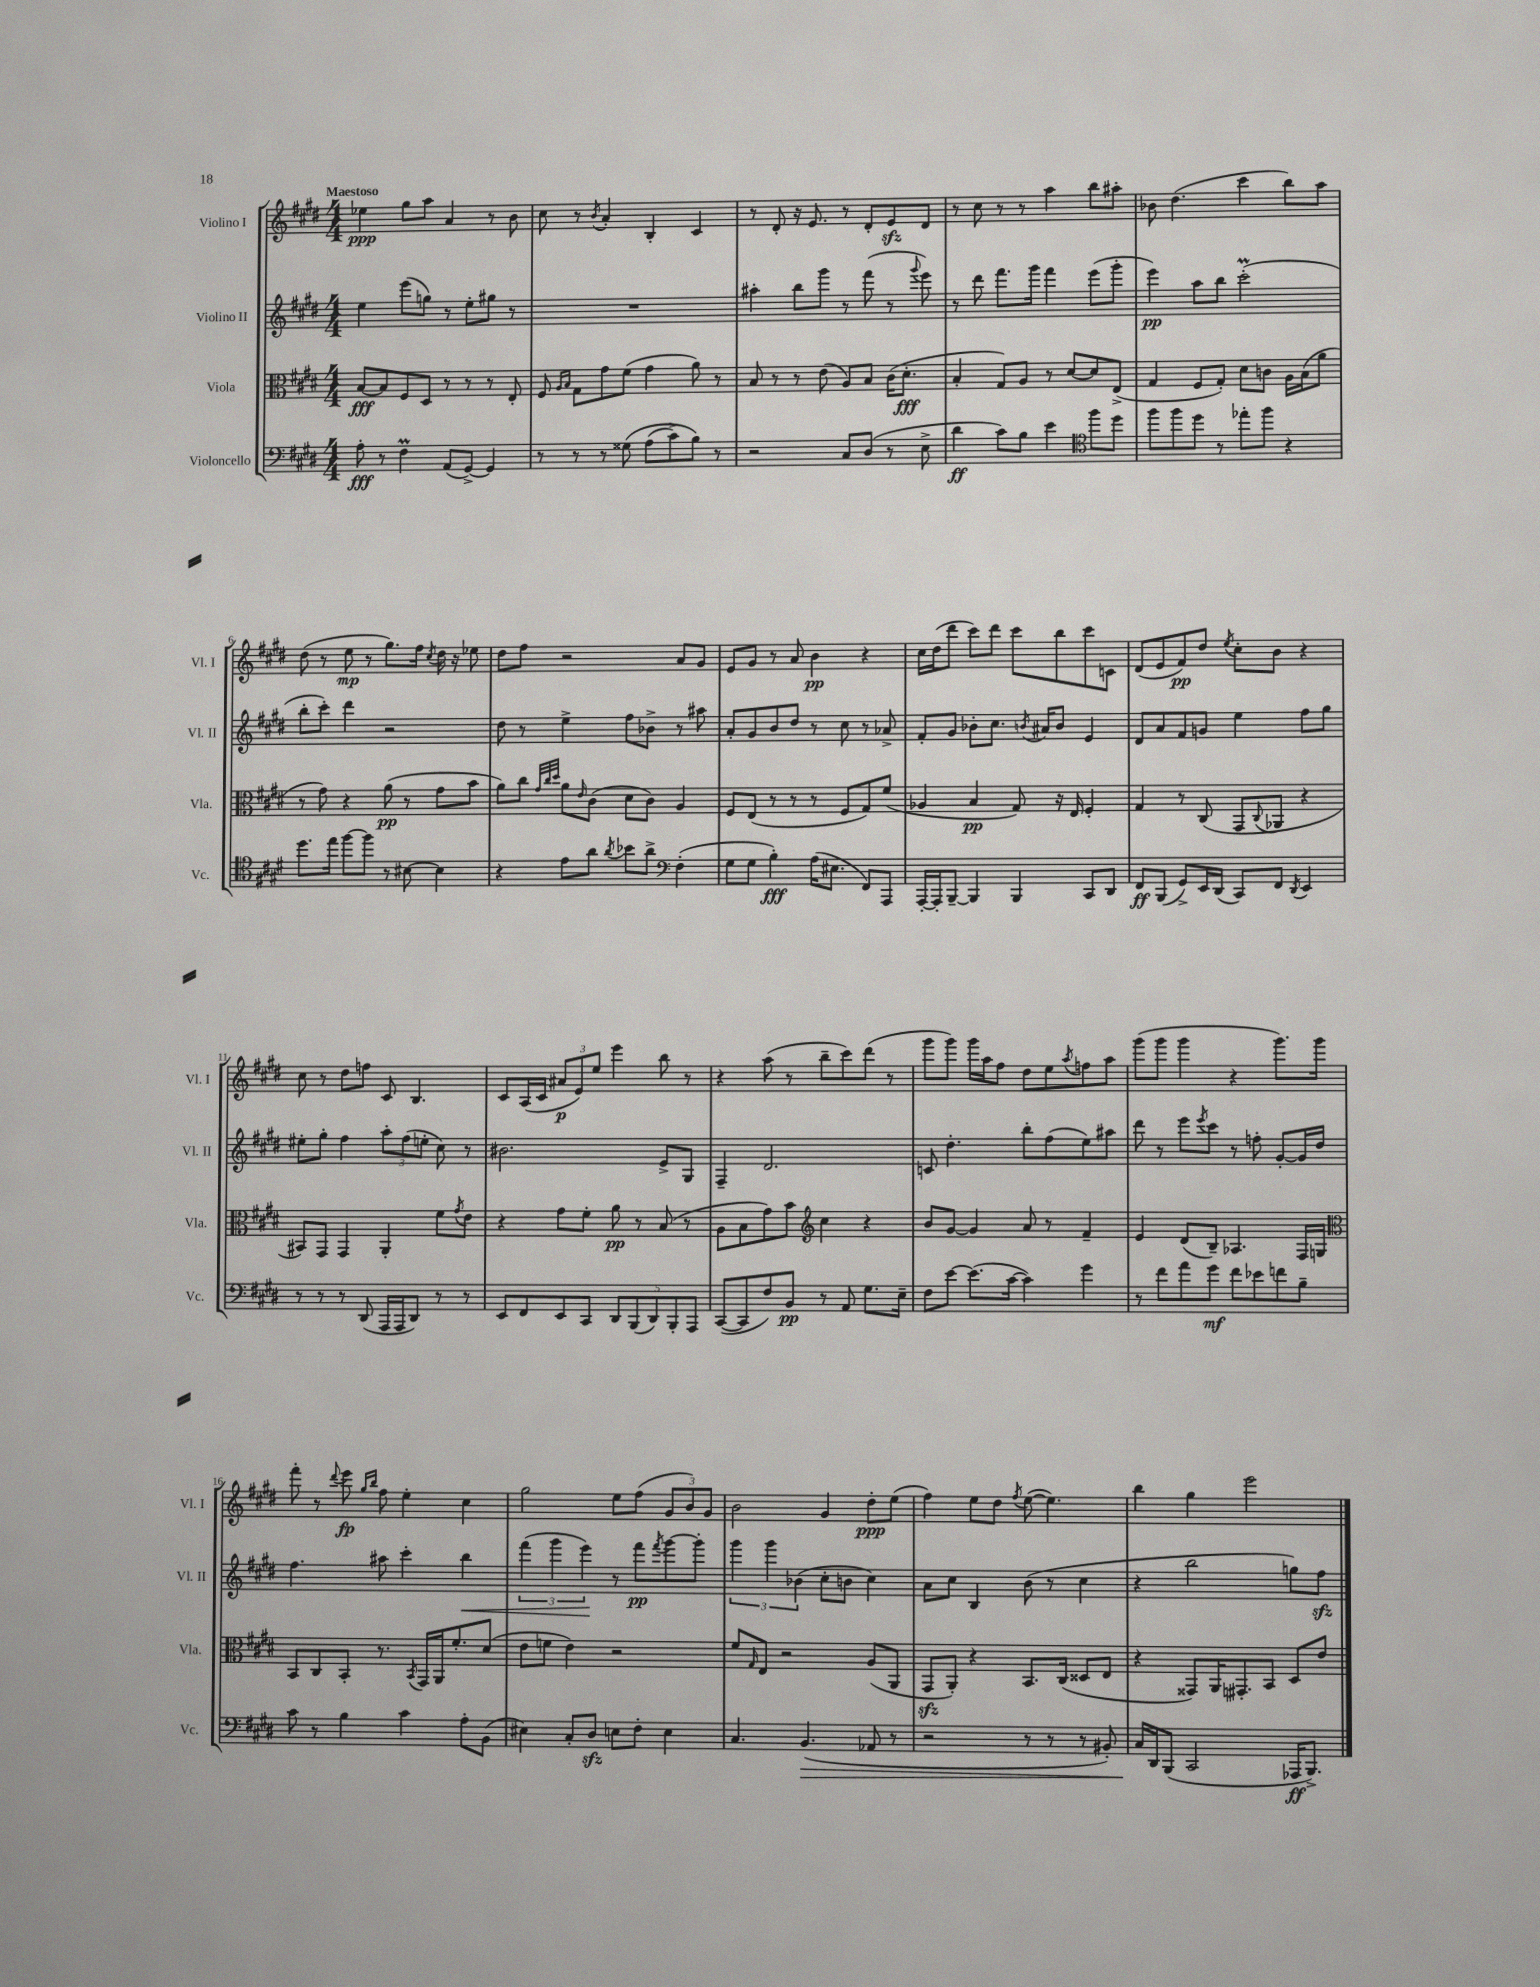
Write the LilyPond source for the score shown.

<<
\new StaffGroup <<
\new Staff = "s0" \with { instrumentName = "Violino I" shortInstrumentName = "Vl. I" } {
    \clef treble \key e \major \numericTimeSignature \time 4/4 \tempo "Maestoso"
    ees''4\ppp gis''8 a''8 a'4 r8 b'8 |
    cis''8 r8 \acciaccatura { b'8 } a'4-. b4-. cis'4 |
    r8 dis'8-. r16 e'8. r8 dis'8-. e'8\sfz dis'8 |
    r8 cis''8 r8 r8 a''4 b''8 ais''8-. |
    bes'8 dis''4.( cis'''4 b''8) a''8 |
    dis''8( r8 e''8\mp r8 gis''8.) fis''16 \acciaccatura { cis''8 } dis''16 r16 ees''8 |
    dis''8 fis''8 r2 a'8 gis'8 |
    e'8 gis'8 r8 a'8 b'4\pp r4 |
    cis''16 dis''16( dis'''8 cis'''8) dis'''8 cis'''8 b''8 cis'''8 c'8 |
    dis'8( e'8 fis'8\pp) dis''8 \acciaccatura { e''8 } cis''8-. b'8 r4 |
    cis''8 r8 dis''8 f''8 cis'8 b4. |
    cis'8 a16( cis'16 \tuplet 3/2 { ais'8\p e'8) e''8 } e'''4 b''8 r8 |
    r4 a''8( r8 b''8-- cis'''8) dis'''8( r8 |
    gis'''8 gis'''8) gis'''16 a''16 fis''8 dis''8 e''8 \acciaccatura { a''8 } f''8 a''8 |
    gis'''8( gis'''8 gis'''4 r4 gis'''8.) gis'''16 |
    fis'''8-. r8 \appoggiatura { dis'''8 } e'''8\fp \grace { gis''16 b''16 } fis''8 e''4-. cis''4 |
    gis''2 e''8 fis''8( \tuplet 3/2 { gis'8 b'8) gis'8 } |
    b'2 gis'4 dis''8-.\ppp e''8( |
    fis''4) e''8 dis''8 \acciaccatura { fis''8 } e''8~( e''4.) |
    b''4 gis''4 e'''2 \bar "|." |
}
\new Staff = "s1" \with { instrumentName = "Violino II" shortInstrumentName = "Vl. II" } {
    \clef treble \key e \major \numericTimeSignature \time 4/4
    e''4 e'''8( g''8) r8 e''8-. gis''8 r8 |
    R1 |
    ais''4-. b''8 gis'''8 r8 fis'''8( r8 \appoggiatura { gis'''8 } e'''8) |
    r8 dis'''8 fis'''8. gis'''16 fis'''4 e'''8( gis'''8-. |
    e'''4\pp) a''8 b''8 cis'''2-.\prall( |
    b''8-. cis'''8-.) dis'''4 r2 |
    dis''8 r8 e''4-> fis''8 bes'8-> r8 ais''8 |
    a'8-. gis'8 b'8 dis''8 r8 cis''8 r8 aes'8-> |
    fis'8-. gis'8 bes'8-. cis''8. \acciaccatura { b'8 } ais'16 b'8 e'4 |
    dis'8 a'8 fis'8 g'8 e''4 fis''8 gis''8 |
    eis''8-. gis''8-. fis''4 \tuplet 3/2 { a''8-. fis''8( e''8-. } cis''8) r8 |
    bis'2. e'8-> gis8 |
    fis4-- dis'2. |
    c'8 dis''4.-. b''8-. fis''8( e''8) ais''8 |
    dis'''8 r8 e'''8 \acciaccatura { e'''8 } cis'''8 r8 f''8-. gis'8~-. gis'16 dis''16 |
    fis''4. ais''8 cis'''4-. b''4\< |
    \tuplet 3/2 { fis'''4( gis'''4 e'''4\!) } r8 fis'''8\pp \acciaccatura { fis'''8 } gis'''8~ gis'''8-. |
    \tuplet 3/2 { gis'''4 gis'''4 bes'4( } cis''8-. b'8 cis''4) |
    a'8 cis''8 b4 b'8( r8 cis''4 |
    r4 b''2 g''8) fis''8\sfz \bar "|." |
}
\new Staff = "s2" \with { instrumentName = "Viola" shortInstrumentName = "Vla." } {
    \clef alto \key e \major \numericTimeSignature \time 4/4
    b8~\fff b8 fis8 dis8 r8 r8 r8 e8-. |
    fis8 \grace { a16 b16 } gis8 gis'8 fis'8( gis'4 a'8) r8 |
    b8 r8 r8 e'8( a8) b8 cis'16( dis'8.-.\fff |
    b4-. gis8) a8 r8 dis'8~ dis'8 e8->( |
    gis4 fis8 gis8-.) dis'8 c'8 a16 b16( a'8 |
    r8 gis'8) r4 a'8\pp( r8 gis'8 b'8 |
    a'8) cis''8 \grace { gis'32 cis''32 dis''32 } a'8 \grace { e'16 } cis'8( dis'8 cis'8) a4 |
    fis8 e8( r8 r8 r8 fis8 gis8) fis'8( |
    aes4 b4\pp gis8) r16 e16 fis4-. |
    gis4 r8 cis8( gis,8 \appoggiatura { cis8 } aes,8 r4 |
    bis,8) gis,8 gis,4 a,4-. fis'8 \acciaccatura { gis'8 } e'8 |
    r4 gis'8 fis'8-. a'8\pp r8 b8( r8 |
    a8 b8 gis'8) b'8 \clef treble cis''4 r4 |
    b'8 gis'8~ gis'4 a'8 r8 fis'4-- |
    e'4 dis'8( b8--) aes4. fis16 g16 |
    \clef alto b,8 cis8 b,8-. r8. \acciaccatura { b,8 } gis,16 a,16 fis'8.-. dis'8( |
    e'8 f'8 e'4) r2 |
    fis'8 \grace { gis16 } e8 r2 a8( a,8 |
    gis,8\sfz a,8-.) r4 b,8. cis16( disis8 e8 |
    r4 gisis,8) a,16 gis,8.-. b,8 dis8 e'8 \bar "|." |
}
\new Staff = "s3" \with { instrumentName = "Violoncello" shortInstrumentName = "Vc." } {
    \clef bass \key e \major \numericTimeSignature \time 4/4
    a8-.\fff r8 fis4\prall a,8( gis,8~->) gis,4 |
    r8 r8 r8 gisis8\( a8( cis'8->) b8\) r8 |
    r2 cis8 dis8( r8 e8-> |
    dis'4\ff cis'8) b8 e'4 \clef tenor fis''8 dis''8 |
    fis''8 fis''8 dis''8 r8 ees''8-. fis''8 r4 |
    dis''8. e''16 fis''8~ fis''8 r8 bis8~ bis4 |
    r4 e'8 a'8 \acciaccatura { a'8 } bes'8 a'8-> \clef bass fis4-.( |
    gis8 gis8 b4-.\fff) a16( eis8. fis,8) a,,8 |
    a,,16~-. a,,16-. b,,8~-- b,,4 b,,4 cis,8 dis,8 |
    fis,8\ff b,,8( gis,8->) e,16 dis,16( cis,8) fis,8 \acciaccatura { dis,8 } e,4 |
    r8 r8 r8 dis,8( a,,16 a,,16 dis,8) r8 r8 |
    e,8 fis,8 e,8 cis,8 \tuplet 5/4 { dis,8 b,,8( dis,8) b,,8-. a,,8 } |
    cis,8~( cis,8 fis8) b,8\pp r8 a,8 gis8. e16-- |
    fis8 e'8~ e'8.( cis'16~ cis'4) gis'4 |
    r8 fis'8 a'8 gis'8\mf fis'8 ees'8 f'8 b8-- |
    cis'8 r8 b4 cis'4 a8-. b,8( |
    eis4) cis8-. dis8\sfz e8 fis8-. e4 |
    cis4. b,4.\>( aes,8 r8 |
    r2 r8 r8 r8 bis,8-.) |
    cis16\! dis,16 b,,8( cis,2 aes,,16\ff b,,8.->) \bar "|." |
}
>>
>>
